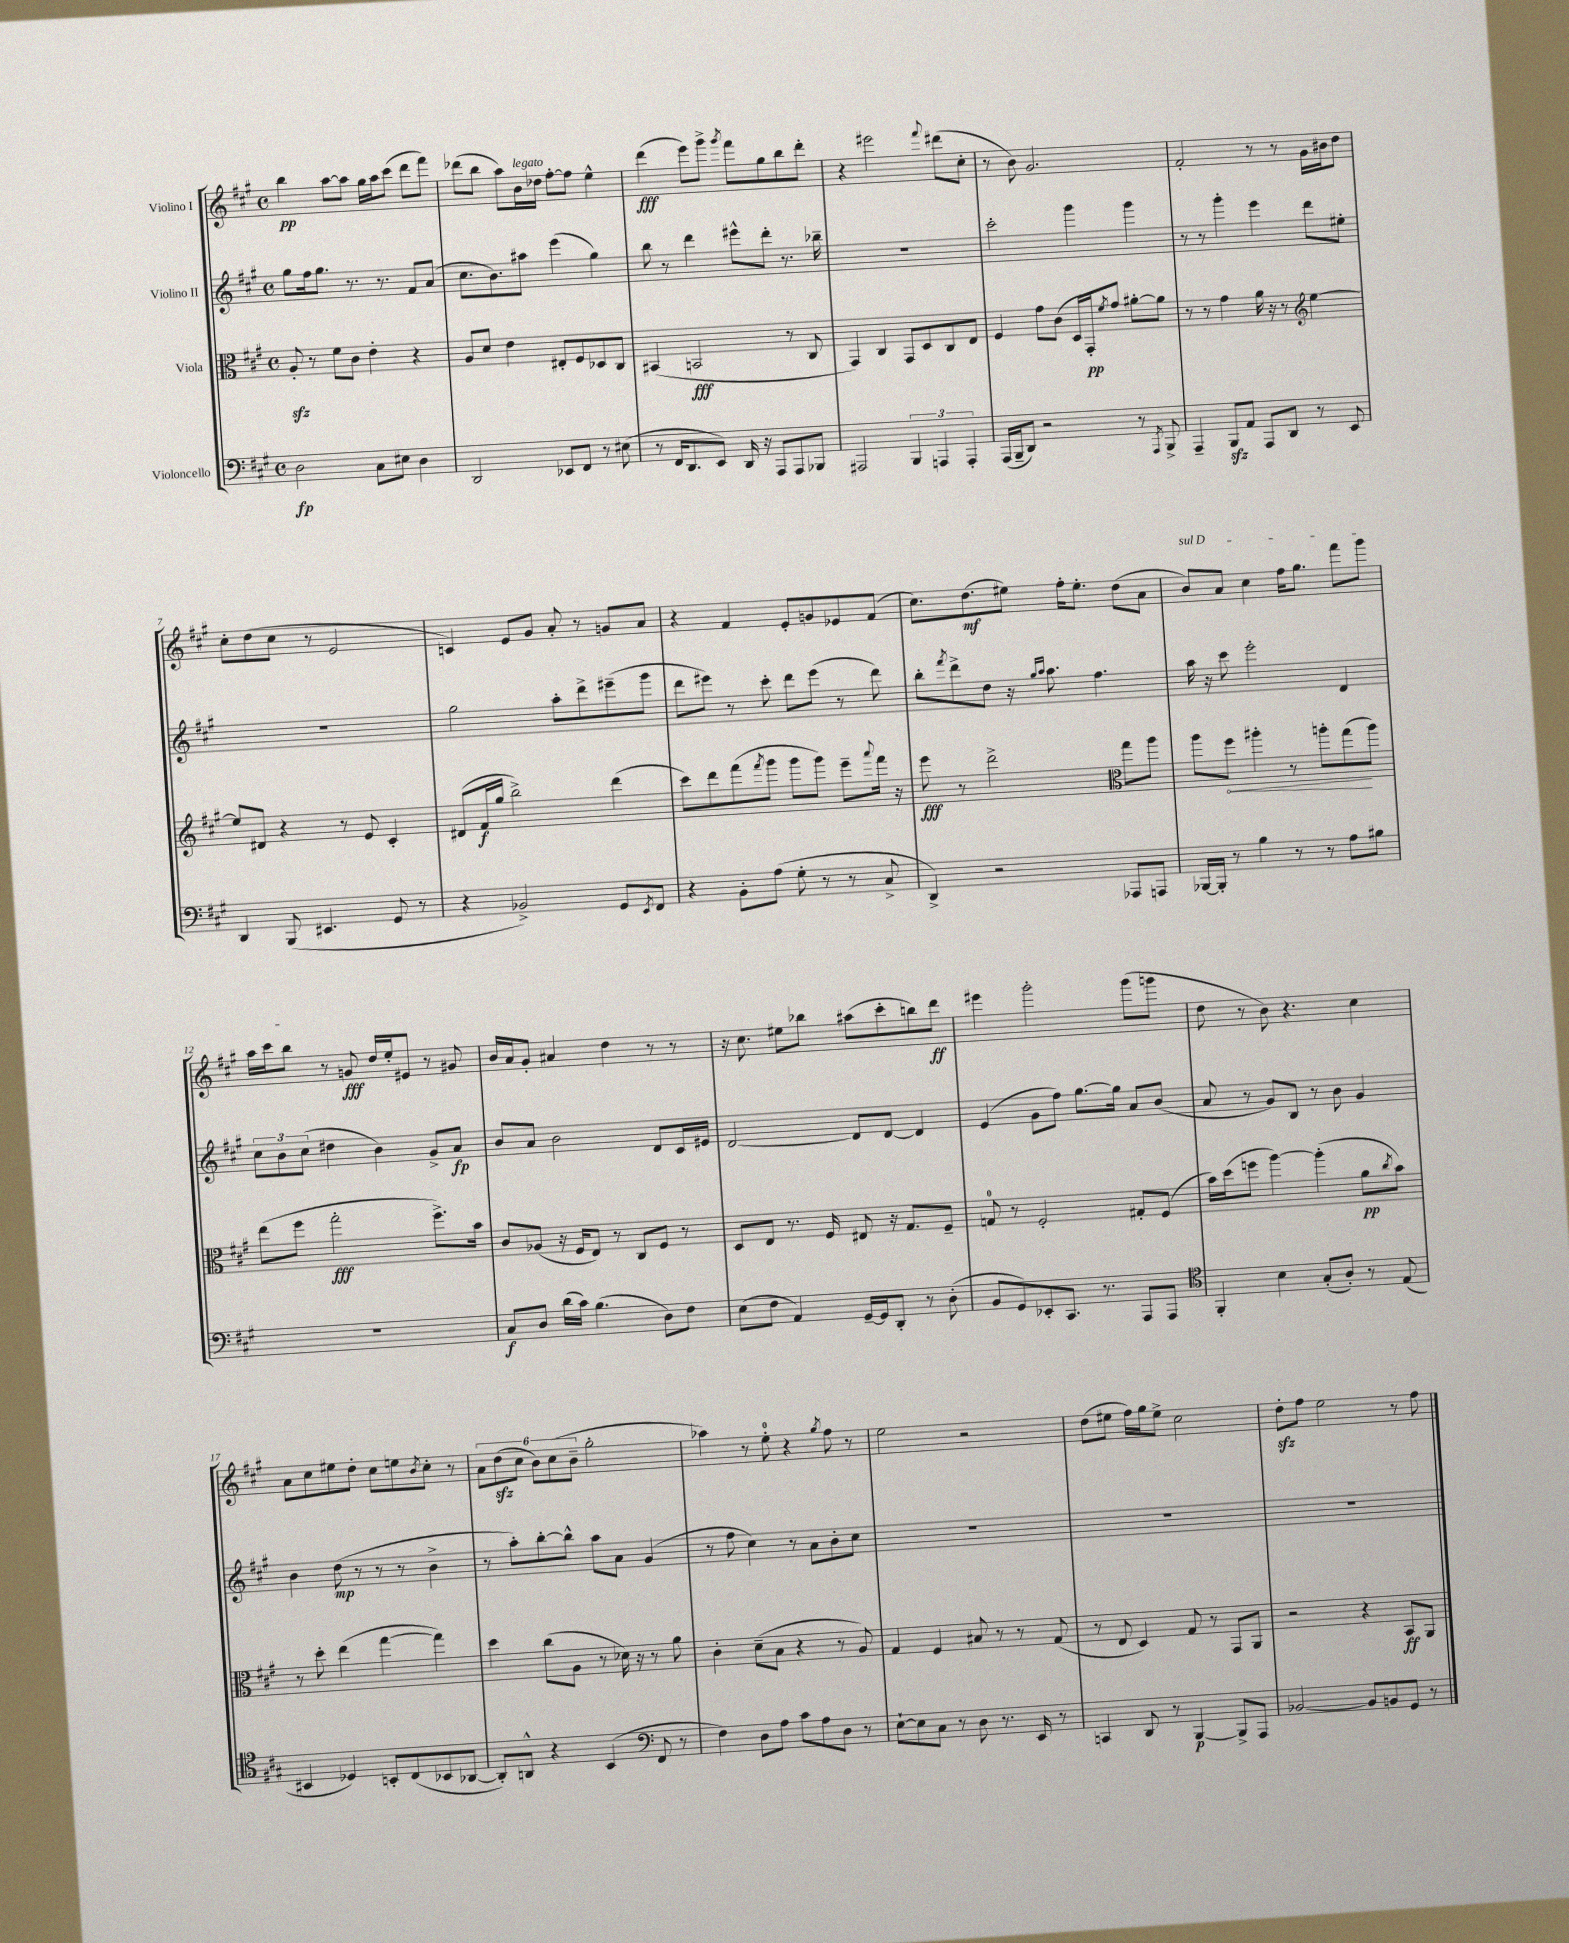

**kern	**dynam	**kern	**dynam	**kern	**dynam	**kern	**dynam
*part4	*part4	*part3	*part3	*part2	*part2	*part1	*part1
*staff4	*staff4	*staff3	*staff3	*staff2	*staff2	*staff1	*staff1
*I"Violoncello	*	*I"Viola	*	*I"Violino II	*	*I"Violino I	*
*clefF4	*	*clefC3	*	*clefG2	*	*clefG2	*
*k[f#c#g#]	*	*k[f#c#g#]	*	*k[f#c#g#]	*	*k[f#c#g#]	*
*M4/4	*	*M4/4	*	*M4/4	*	*M4/4	*
*met(c)	*	*met(c)	*	*met(c)	*	*met(c)	*
=1	=1	=1	=1	=1	=1	=1	=1
2D\	fp	8Azz'/	.	8gg#\L	.	4bb\	pp
.	.	8r	.	16ff#\k	.	.	.
.	.	.	.	8.gg#\J	.	.	.
.	.	8f#\L	.	.	.	[8aa\L	.
.	.	8c#\J	.	8.r	.	8aa\J]	.
8C#\L	.	4e'\	.	.	.	16gg#\LL	.
.	.	.	.	8.r	.	16aa\J	.
8E#X\J	.	.	.	.	.	(8ccc#\J	.
4D\	.	4r	.	8f#/L	.	8ddd\L	.
.	.	.	.	(8a/J	.	8fff#\J)	.
=2	=2	=2	=2	=2	=2	=2	=2
2DD/	.	8A/L	.	8.cc#\L	.	(8ddd-X\L	.
.	.	8d/J	.	.	.	8bb\J	.
.	.	.	.	8.b\)	.	.	.
.	.	4e\	.	.	.	8aa\L)	.
!	!	!	!	!	!	!LO:TX:a:i:t=legato	!
.	.	.	.	8aa#X\J	.	16b\L	.
.	.	.	.	.	.	16dd-X\JJ	.
8EE-X/L	.	8E#X'/L	.	(4eee\	.	[8ff#'\L	.
8FF#/J	.	8F#/	.	.	.	8ff#\J]	.
8r	.	8D-X/	.	4gg#\)	.	4ee^^\	.
(8E#X\	.	8C#/J	.	.	.	.	.
=3	=3	=3	=3	=3	=3	=3	=3
8r	.	(4BB#X/	.	8bb\	.	(4ddd\	fff
16FF#/KL	.	.	.	8r	.	.	.
8.DD/	.	.	.	.	.	.	.
.	.	2BBn/	fff	4ddd\	.	8eee\L)	.
8EE/J)	.	.	.	.	.	8ggg#^\J	.
.	.	.	.	.	.	8qggg#/	.
16DD/	.	.	.	8eee#X^^\L	.	8fff#\L	.
16r	.	.	.	.	.	.	.
8AAA/L	.	.	.	8ddd'\J	.	8gg#\	.
8AAA/	.	8r	.	8.r	.	8bb\	.
8BBB-X/J	.	8C#/	.	.	.	8ddd'\J	.
.	.	.	.	16bb-X~\	.	.	.
=4	=4	=4	=4	=4	=4	=4	=4
2AAA#X/	.	4GG#/)	.	1r	.	4r	.
.	.	4C#/	.	.	.	2eee#X\	.
6BBB/	.	8GG#/L	.	.	.	.	.
.	.	8D/	.	.	.	.	.
6AAAn/	.	.	.	.	.	.	.
.	.	.	.	.	.	8qqfff#/	.
.	.	8C#/	.	.	.	(8ddd#X\L	.
6AAA'/	.	.	.	.	.	.	.
.	.	8E/J	.	.	.	8cc#'\J	.
=5	=5	=5	=5	=5	=5	=5	=5
(16AAA/LL	.	4F#/	.	2ccc#'\	.	8r	.
16BBB~/J	.	.	.	.	.	.	.
8DD/J)	.	.	.	.	.	8b\)	.
2r	.	8g#\L	.	.	.	2.g#/	.
.	.	(8c#\J	.	.	.	.	.
.	.	16D/LL	.	4ggg#\	.	.	.
.	.	16GG#'/J)	pp	.	.	.	.
.	.	8qf#/	.	.	.	.	.
.	.	8g#/J	.	.	.	.	.
8r	.	[8a#X'\L	.	4ggg#\	.	.	.
8qAAA/	.	.	.	.	.	.	.
8BBB^/	.	8a#\J]	.	.	.	.	.
=6	=6	=6	=6	=6	=6	=6	=6
4AAA~/	.	8r	.	8r	.	2f#'/	.
.	.	8r	.	8r	.	.	.
8BBBzz/L	.	4g#\	.	4ggg#'\	.	.	.
8AA/J	.	.	.	.	.	.	.
8AAA/L	.	16a\	.	4eee\	.	8r	.
.	.	16r	.	.	.	.	.
8DD/J	.	8r	.	.	.	8r	.
*	*	*clefG2	*	*	*	*	*
8r	.	[4ee\	.	8ddd\L	.	16g#\LL	.
.	.	.	.	.	.	16b#X\J	.
8EE/	.	.	.	8ee#X'\J	.	8dd\J	.
!!LO:LB:g=z
=7	=7	=7	=7	=7	=7	=7	=7
4DD/	.	8ee/L]	.	1r	.	8cc#'\L	.
.	.	8d#X/J	.	.	.	(8dd\	.
(8BBB/	.	4r	.	.	.	8cc#\J	.
4.EE#X/	.	.	.	.	.	8r	.
.	.	8r	.	.	.	2e/	.
.	.	8e/	.	.	.	.	.
8GG#/	.	4c#'/	.	.	.	.	.
8r	.	.	.	.	.	.	.
=8	=8	=8	=8	=8	=8	=8	=8
4r	.	(8d#X/L	.	2gg#\	.	4cn/)	.
.	.	16f#/L	f	.	.	.	.
.	.	16gg#/JJ	.	.	.	.	.
2BB-X^/)	.	2bb^\)	.	.	.	8e/L	.
.	.	.	.	.	.	8g#/J	.
.	.	.	.	8aa'\L	.	8a'/	.
.	.	.	.	8ddd^\	.	8r	.
8GG#/L	.	(4ddd\	.	(8eee#X~\	.	8gn/L	.
8qEE/	.	.	.	.	.	.	.
8FF#/J	.	.	.	8ggg#\J	.	8a/J	.
=9	=9	=9	=9	=9	=9	=9	=9
4r	.	8ccc#\L)	.	8ddd\L	.	4r	.
.	.	8ddd\	.	8eee#X\J)	.	.	.
8BB'\L	.	(8fff#\	.	8r	.	4f#/	.
.	.	8qfff#/	.	.	.	.	.
(8A\J	.	8ggg#\J	.	8ccc#'\	.	.	.
8G#'\	.	8ggg#\L	.	8ddd\L	.	8e'/L	.
8r	.	8ggg#\J)	.	(8eee#\J	.	8gn/	.
8r	.	8eee~\L	.	8r	.	8e-X/	.
.	.	8qqaaa/	.	.	.	.	.
8C#^/	.	16fff#\Jk	.	8ddd\)	.	(8f#/J	.
.	.	16r	.	.	.	.	.
=10	=10	=10	=10	=10	=10	=10	=10
4DD^/)	.	8eee\	fff	8bb'\L	.	8.cc#\L)	.
.	.	.	.	8qfff#/	.	.	.
.	.	8r	.	8ddd^\	.	.	.
.	.	.	.	.	.	(8.dd\	mf
2r	.	2ddd^\	.	8dd\J	.	.	.
.	.	.	.	16r	.	8ee#X\J)	.
.	.	.	.	16qqgg#/LL	.	.	.
.	.	.	.	16qqaa/JJ	.	.	.
.	.	.	.	8.aa\	.	.	.
.	.	.	.	.	.	16ff#'\KL	.
.	.	.	.	.	.	8.ee#'\J	.
.	.	.	.	4.ff#\	.	.	.
*	*	*clefC3	*	*	*	*	*
8AAA-X/L	.	8gg#\L	.	.	.	(8dd\L	.
8AAAn/J	.	8aa\J	.	.	.	8a\J	.
=11	=11	=11	=11	=11	=11	=11	=11
!	!	!	!	!	!	!LO:TX:a:i:t=sul D	!
[16BBB-X/LL	.	8aa\L	.	16aa\	.	8b/L)	.
16BBB-'/JJ]	.	.	.	16r	.	.	.
!	!	!	!LO:HP:b	!	!	!	!
8r	.	8ff#\J	<	8ccc#\	.	8a/J	.
4B\	.	4aa#X'\	.	2eee'\	.	4cc#\	.
8r	.	8r	.	.	.	16ff#\KL	.
.	.	.	.	.	.	8.gg#\J	.
8r	.	8aan'\L	.	.	.	.	.
8A\L	.	(8gg#\	.	4d/	.	8fff#\L	.
8B#X\J	.	8aa\J)	[	.	.	8ggg#\J	.
!!LO:LB:g=z
=12	=12	=12	=12	=12	=12	=12	=12
1r	.	(8ee\L	.	12cc#\L	.	16aa\LL	.
.	.	.	.	.	.	16ccc#\J	.
.	.	.	.	12b\	.	.	.
.	.	8ff#\J	.	.	.	8bb\J	.
.	.	.	.	(12cc#\J	.	.	.
.	.	2gg#'\	fff	4dd#X\	.	8r	.
.	.	.	.	.	.	8gn/	fff
.	.	.	.	4b\)	.	16dd/LL	.
.	.	.	.	.	.	16ee'/J	.
.	.	.	.	.	.	8e#X/J	.
.	.	8.ff#^\L)	.	8g#^/L	.	8r	.
.	.	.	.	8a/J	fp	8g#X/	.
.	.	16b\Jk	.	.	.	.	.
=13	=13	=13	=13	=13	=13	=13	=13
8C#/L	f	8c#/L	.	8b/L	.	16b/LL	.
.	.	.	.	.	.	16a/J	.
8D/J	.	(8A-X/J	.	8a/J	.	8g#'/J	.
(16d\LL	.	16r	.	2b\	.	4a#X/	.
16c#\JJ)	.	16F#/KL	.	.	.	.	.
(4.B\	.	8E/J)	.	.	.	.	.
.	.	8r	.	.	.	4dd\	.
.	.	8C#/L	.	.	.	.	.
8D\L)	.	8F#/J	.	8d/L	.	8r	.
8F#\J	.	8r	.	16c#/L	.	8r	.
.	.	.	.	16e#X/JJ	.	.	.
=14	=14	=14	=14	=14	=14	=14	=14
(8E\L	.	8D/L	.	[2d/	.	16r	.
.	.	.	.	.	.	8.cc#\	.
8F#\J	.	8E/J	.	.	.	.	.
4AA/)	.	8.r	.	.	.	8ee#X\L	.
.	.	.	.	.	.	8bb-X\J	.
.	.	16F#/	.	.	.	.	.
[16GG#~/LL	.	8E#X/	.	8d/L]	.	(8aa#X\L	.
16GG#/J]	.	.	.	.	.	.	.
8DD'/J	.	16r	.	[8d/J	.	8ccc#'\	.
.	.	8.G#/L	.	.	.	.	.
8r	.	.	.	4d/]	.	8bbn\)	.
(8D'\	.	8F#~/J	.	.	.	8ddd\J	ff
=15	=15	=15	=15	=15	=15	=15	=15
8BB/L	.	8Gn/	.	(4e/	.	4eee#X\	.
8GG#/)	.	8r	.	.	.	.	.
8EE-X'/	.	2F#'/	.	8g#\L	.	2ggg#'\	.
8.CC#/J	.	.	.	8ff#\J)	.	.	.
.	.	.	.	[8.gg#\L	.	.	.
8.r	.	.	.	.	.	.	.
.	.	.	.	16gg#\Jk]	.	.	.
8AAA/L	.	8G#X'/L	.	8a/L	.	(8ggg#\L	.
8AAA/J	.	(8F#/J	.	(8b/J	.	8gggn\J	.
=16	=16	=16	=16	=16	=16	=16	=16
*clefC4	*	*	*	*	*	*	*
4FF#'/	.	16b\LL)	.	8a/	.	8dd\	.
.	.	(16dd\J	.	.	.	.	.
.	.	8ffn\J	.	8r	.	8r	.
4B\	.	[4aa\)	.	8g#/L)	.	8b\)	.
.	.	.	.	8B/J	.	4.r	.
(8G#'/L	.	(4aa'\]	.	8r	.	.	.
8A'/J)	.	.	.	8b\	.	.	.
8r	.	8a\L	pp	4g#/	.	4cc#\	.
.	.	8qcc#/	.	.	.	.	.
(8E/	.	8b\J)	.	.	.	.	.
!!LO:LB:g=z
=17	=17	=17	=17	=17	=17	=17	=17
4BB#X/	.	8r	.	4b\	.	8a\L	.
.	.	8dd'\	.	.	.	8cc#\	.
4D-X/)	.	(4ee\	.	(8dd\	mp	8ee#X\	.
.	.	.	.	8r	.	8dd'\J	.
8BBn'/L	.	[4gg#\	.	8r	.	8cc#\L	.
(8C#/	.	.	.	8r	.	8een\	.
.	.	.	.	.	.	8qb/	.
8BB-X/	.	4gg#\])	.	4b^\	.	8cc#'\J	.
[8AA-X/J	.	.	.	.	.	8r	.
=18	=18	=18	=18	=18	=18	=18	=18
8AA-'/L])	.	4dd\	.	8r	.	12a\L	.
.	.	.	.	.	.	(12ddzz\	.
8AAn^^/J	.	.	.	8aa'\L)	.	.	.
.	.	.	.	.	.	12cc#\J	.
4r	.	(8cc#\L	.	[8bb'\	.	12b\L)	.
.	.	.	.	.	.	(12cc#\	.
.	.	8A\J	.	8bb^^\J]	.	.	.
.	.	.	.	.	.	12b~\J	.
(4BB/	.	8r	.	8aa\L	.	2gg#'\	.
.	.	16d-X\)	.	8a\J	.	.	.
.	.	16r	.	.	.	.	.
*clefF4	*	*	*	*	*	*	*
8FF#/	.	8r	.	(4g#/	.	.	.
8r	.	8a\	.	.	.	.	.
=19	=19	=19	=19	=19	=19	=19	=19
4F#\)	.	4c#'\	.	8r	.	4aa-X\)	.
.	.	.	.	8ff#\	.	.	.
8D\L	.	(8d~\L	.	4cc#\)	.	8r	.
8A\J	.	8B\J	.	.	.	8ee'\	.
8c#\L	.	4r	.	8r	.	4r	.
8A\	.	.	.	8a\L	.	.	.
.	.	.	.	.	.	8qgg#/	.
8D\J	.	8r	.	8b'\	.	8ff#\	.
8r	.	8A/)	.	8cc#\J	.	8r	.
=20	=20	=20	=20	=20	=20	=20	=20
[8E`\L	.	4G#/	.	1r	.	2ee\	.
8E\]	.	.	.	.	.	.	.
8C#\J	.	4F#/	.	.	.	.	.
8r	.	.	.	.	.	.	.
8D\	.	8B#X/	.	.	.	2r	.
8.r	.	8r	.	.	.	.	.
.	.	8r	.	.	.	.	.
16EE/	.	.	.	.	.	.	.
8r	.	(8G#/	.	.	.	.	.
=21	=21	=21	=21	=21	=21	=21	=21
4CCn/	.	8r	.	1r	.	(8dd\L	.
.	.	8E/	.	.	.	8ee#X\J	.
8DD/	.	4D/)	.	.	.	16ff#\LL)	.
.	.	.	.	.	.	16gg#\J	.
8r	.	.	.	.	.	8ee#^\J	.
[4BBB/	p	8G#/	.	.	.	2cc#\	.
.	.	8r	.	.	.	.	.
8BBB^/L]	.	8GG#/L	.	.	.	.	.
8AAA/J	.	8AA/J	.	.	.	.	.
=22	=22	=22	=22	=22	=22	=22	=22
[2BB-X/	.	2r	.	1r	.	8ddzz'\L	.
.	.	.	.	.	.	8ff#\J	.
.	.	.	.	.	.	2ee\	.
8BB-/L]	.	4r	.	.	.	.	.
8BBn/	.	.	.	.	.	.	.
8GG#/J	.	8BB/L	ff	.	.	8r	.
8r	.	8AA/J	.	.	.	8ff#\	.
==	==	==	==	==	==	==	==
*-	*-	*-	*-	*-	*-	*-	*-
